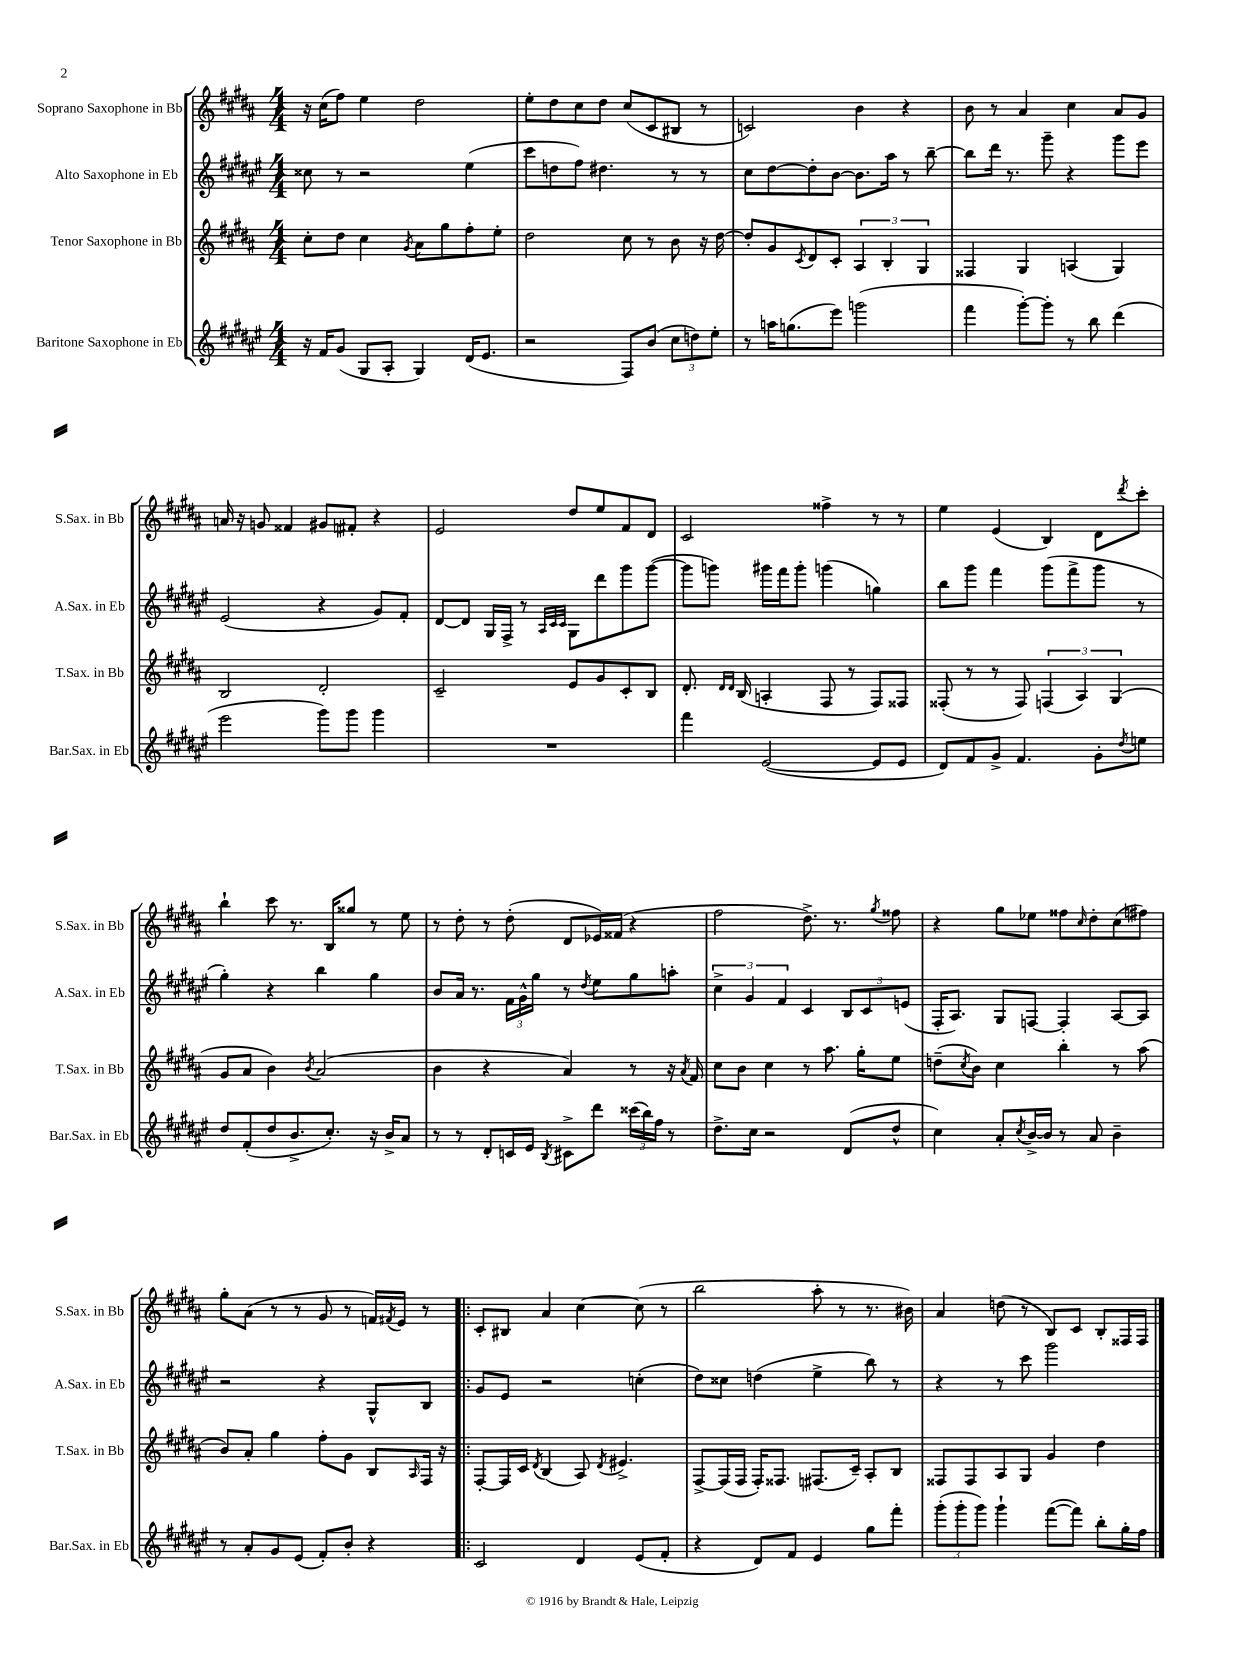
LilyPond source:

<<
\new StaffGroup <<
\new Staff = "s0" \with { instrumentName = "Soprano Saxophone in Bb" shortInstrumentName = "S.Sax. in Bb" } {
    \clef treble \key b \major \numericTimeSignature \time 4/4
    r16 cis''16( fis''8) e''4 dis''2 |
    e''8-. dis''8 cis''8 dis''8 cis''8( cis'8 bis8 r8 |
    c'2) b'4 r4 |
    b'8 r8 ais'4 cis''4 ais'8 gis'8 |
    a'16 r16 g'8 fisis'4 gis'8 fis'8-. r4 |
    e'2 dis''8 e''8 fis'8 dis'8 |
    cis'2 fisis''4-> r8 r8 |
    e''4 e'4( b4) dis'8 \acciaccatura { dis'''8 } cis'''8-. |
    b''4-! cis'''8 r8. b16 gisis''8 r8 e''8 |
    r8 dis''8-. r8 dis''8-.( dis'8 ees'16) fisis'16( r4 |
    fis''2 dis''8.->) r8. \acciaccatura { gis''8 } fisis''8 |
    r4 gis''8 ees''8 fisis''8 \grace { cis''16 } dis''8-. cis''8( fis''8) |
    gis''8-. ais'8( r8 r8 gis'8 r8 f'16) \acciaccatura { fis'8 } e'16 r8 |
    \bar ".|:" cis'8-. bis8 ais'4 cis''4~ cis''8( r8 |
    b''2 ais''8-. r8 r8. bis'16) |
    ais'4 d''8( r8 b8) cis'8 b8-. fisis16 fisis16 \bar "|." |
}
\new Staff = "s1" \with { instrumentName = "Alto Saxophone in Eb" shortInstrumentName = "A.Sax. in Eb" } {
    \clef treble \key fis \major \numericTimeSignature \time 4/4
    cisis''8 r8 r2 eis''4( |
    cis'''8 d''8 fis''8) dis''4. r8 r8 |
    cis''8 dis''8~ dis''8-. b'8~ b'8. ais''16 r8 b''8~-- |
    b''8 dis'''16 r8. gis'''8-- r4 gis'''8 eis'''8 |
    eis'2( r4 gis'8) fis'8-. |
    dis'8~ dis'8 gis16 fis16-> r8 \grace { ais32 cis'32 cis'32 } gis8 dis'''8 gis'''8 gis'''8~( |
    gis'''8 g'''8) gis'''16 fis'''16 gis'''8-. g'''4( g''4) |
    b''8 gis'''8 fis'''4 gis'''8( fis'''8-> gis'''8 r8 |
    gis''4-.) r4 b''4 gis''4 |
    b'8 ais'16 r8. \tuplet 3/2 { fis'16 gis'16-^ gis''16 } r8 \acciaccatura { dis''8 } eis''8 gis''8 a''8-. |
    \tuplet 3/2 { cis''4-> gis'4 fis'4 } cis'4 \tuplet 3/2 { b8 cis'8 e'8( } |
    fis16-. ais8.) gis8 f8~ f4-. ais8~ ais8 |
    r2 r4 gis8-^ b8 |
    \bar ".|:" gis'8 eis'8 r2 c''4-.( |
    dis''8) cisis''8 d''4( eis''4-> b''8) r8 |
    r4 r8 cis'''8 gis'''2 \bar "|." |
}
\new Staff = "s2" \with { instrumentName = "Tenor Saxophone in Bb" shortInstrumentName = "T.Sax. in Bb" } {
    \clef treble \key b \major \numericTimeSignature \time 4/4
    cis''8-. dis''8 cis''4 \acciaccatura { gis'8 } ais'8 gis''8 fis''8-. e''8-. |
    dis''2 cis''8 r8 b'8 r16 dis''16~ |
    dis''8-. gis'8 \acciaccatura { cis'8 } dis'8 cis'8-. \tuplet 3/2 { ais4 b4-. gis4 } |
    fisis4 gis4 a4( gis4) |
    b2 dis'2-. |
    cis'2-- e'8 gis'8 cis'8-. b8 |
    dis'8.-. \grace { dis'16 dis'16 } b16( a4-. fis8 r8 fis8) fisis8 |
    fisis8-.( r8 r8 fisis8) \tuplet 3/2 { f4( ais4) gis4( } |
    gis'8 ais'8 b'4) \acciaccatura { b'8 } ais'2( |
    b'4 r4 ais'4) r8 r16 \acciaccatura { ais'8 } fis'16 |
    cis''8 b'8 cis''4 r8 ais''8. gis''16-. e''8 |
    d''8--( \acciaccatura { cis''8 } b'8) cis''4 b''4-. r8 ais''8( |
    b'8) ais'8-. gis''4 fis''8-. gis'8 b8 \grace { ais16 } fis16 r16 |
    \bar ".|:" fis8~-. fis16 cis'16 \acciaccatura { dis'8 } b4( ais8) \acciaccatura { dis'8 } eis'4.-> |
    fis8~-> fis16( fis16 fis16-.) fisis8. fis8.( cis'16--) ais8-. b8 |
    fisis8 fisis8 ais8 gis8 gis'4 dis''4 \bar "|." |
}
\new Staff = "s3" \with { instrumentName = "Baritone Saxophone in Eb" shortInstrumentName = "Bar.Sax. in Eb" } {
    \clef treble \key fis \major \numericTimeSignature \time 4/4
    r16 fis'16 gis'8( gis8 ais8-. gis4) dis'16( eis'8. |
    r2 fis8) b'8( \tuplet 3/2 { cis''8 d''8) eis''8-. } |
    r8 a''16 g''8.( eis'''8) g'''2( |
    fis'''4 gis'''8~-.) gis'''8-. r8 b''8 dis'''4( |
    eis'''2 gis'''8) gis'''8 gis'''4 |
    R1 |
    fis'''4 eis'2~( eis'8 eis'8 |
    dis'8) fis'8 gis'8-> fis'4. gis'8-. \acciaccatura { dis''8 } e''8 |
    dis''8 fis'8-.( dis''8 b'8.-> cis''8.-.) r16 b'16-> ais'8 |
    r8 r8 dis'8-. c'16 eis'16 \acciaccatura { b8 } cis'8-> dis'''8 \tuplet 3/2 { cisis'''16( b''16) fis''16 } r8 |
    dis''8.-> cis''16 r2 dis'8( dis''8-^ |
    cis''4) ais'8-. \acciaccatura { cis''8 } b'16~-> b'16 r8 ais'8 b'4-- |
    r8 ais'8-. gis'8 eis'8( fis'8-.) b'8-. r4 |
    \bar ".|:" cis'2 dis'4 eis'8( fis'8-. |
    r4 dis'8) fis'8 eis'4 gis''8 fis'''8-. |
    \tuplet 3/2 { gis'''8-.( gis'''8-. gis'''8) } gis'''4-! fis'''8~( fis'''8) b''8-. gis''16-. fis''16 \bar "|." |
}
>>
>>
\layout { \context { \Score \remove "Bar_number_engraver" } }
